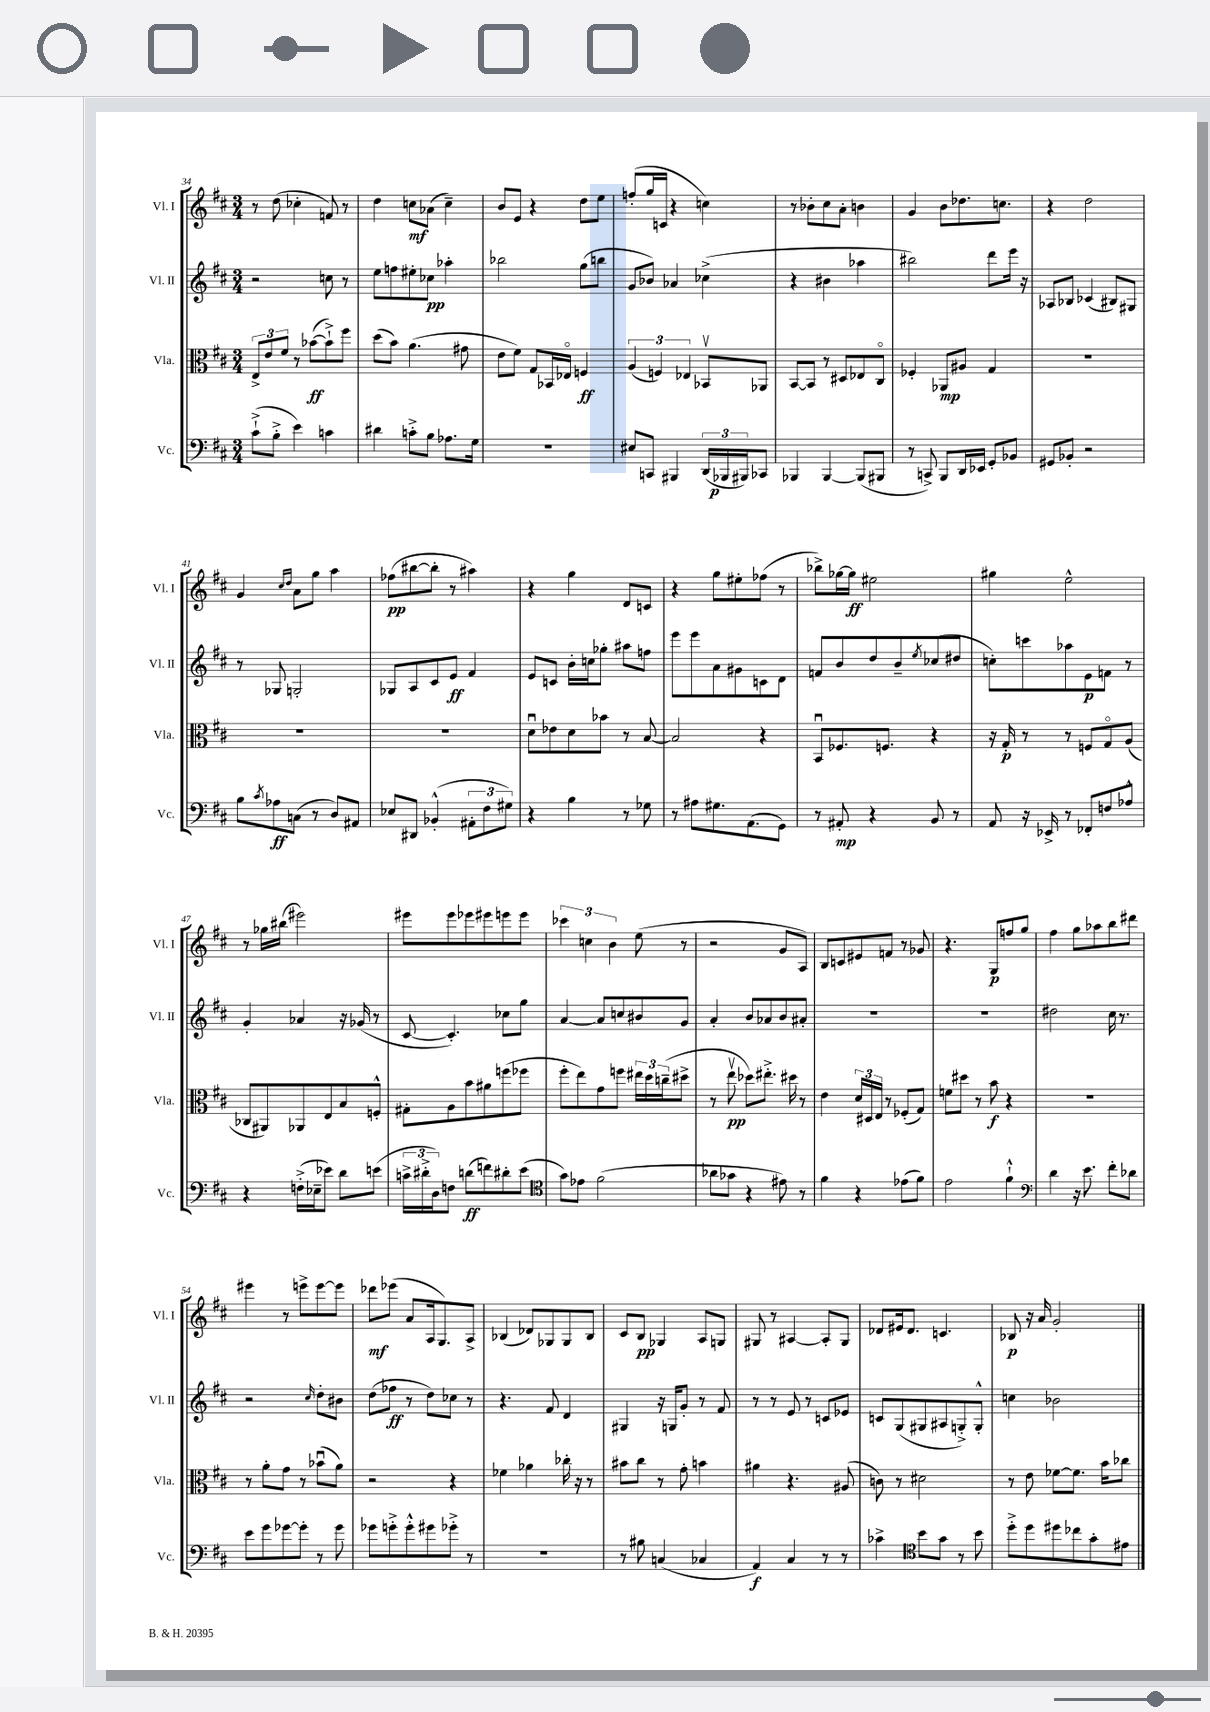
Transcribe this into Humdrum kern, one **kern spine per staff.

**kern	**kern	**kern	**kern
*staff4	*staff3	*staff2	*staff1
*clefF4	*clefC3	*clefG2	*clefG2
*k[f#c#]	*k[f#c#]	*k[f#c#]	*k[f#c#]
*M3/4	*M3/4	*M3/4	*M3/4
(8c#`^	12E^	2r	8r
.	12e	.	.
8B'^	.	.	(8dd
.	12f#	.	.
4e)	8r	.	4cc-'
.	([8b-	.	.
4c	8b-`^])	8cc	8f)
.	8ff#	8r	8r
=	=	=	=
4d#	(8dd	8ee	4dd
.	8b)	8ff	.
8c'^	(4.a	8ee#'	8cc
8B	.	8cc-	(8a-
8.A-	.	4aa-'	4cc~)
.	8g#	.	.
16G	.	.	.
=	=	=	=
2.r	8e	2bb-	8b
.	8f#)	.	8e
.	8G	.	4r
.	16BB-	.	.
.	16E-o	.	.
.	4F	(8gg	8dd
.	.	8bb	8ee
=	=	=	=
8E#	(6A	8g	(8ff'
8CC	.	8b-)	16gg
.	6F)	.	.
.	.	.	16c
4BBB#	.	4a-	4r
.	6E-	.	.
(24DD	8BB-v	(4cc-^	4cc)
24BBB-	.	.	.
24BBB#)	.	.	.
8CC-	8AA-	.	.
=	=	=	=
4BBB-	[8BB	4r	8r
.	8BB]	.	8b-'
[4BBB-	8r	4b#	8cc#
.	8D#	.	8a'
(8BBB-]	8E-	4aa-	4b
8BBB#	8C#o	.	.
=	=	=	=
8r	4F-'	2bb#)	4g
8CC^)	.	.	.
8BBB	8AA-	.	8b
16DD	8A#	.	8.dd-
16EE-	.	.	.
8GG'	4G	8ddd	.
.	.	.	8.cc
8BB-	.	16eee	.
.	.	16r	.
=	=	=	=
8GG#	2.r	8A-	4r
8BB-'	.	8B-	.
2r	.	(4c-	2dd
.	.	8B#)	.
.	.	8G#	.
=	=	=	=
8B	2.r	8r	4g
8qc#	.	.	.
8A-	.	8G-	.
.	.	.	16qqcc#
.	.	.	16qqdd
(8C	.	2G'	8a
8r	.	.	8gg
8D)	.	.	4aa
8AA#	.	.	.
=	=	=	=
8E-	2.r	8G-	(8ff-
8DD#	.	8A	[8bb#
(4BB-'^^	.	8c#	8bb#']
.	.	8e	8r
12AA#'	.	4f#	4aa#)
12F#	.	.	.
12G#)	.	.	.
=	=	=	=
4r	8du	8e	4r
.	8e-	8c	.
4B	8d	16b'	4gg
.	.	16cc	.
.	8b-	8gg-'	.
8r	8r	8aa#	8d
8G-	[8B	8ff	8c
=	=	=	=
8r	2B]	8eee	4r
8A#	.	8eee	.
8.G#	.	8a	8gg
.	.	8g#	8ee#'
(8.AA	.	.	.
.	4r	8c	(8ff-
8GG)	.	8d	8r
=	=	=	=
8r	8BBu	8f	8bb-^)
8AA#'	8.F-	8b	[16gg-
.	.	.	16gg-]
4r	.	8dd	2ee#
.	8.F	.	.
.	.	8b~	.
.	.	8qee	.
8BB	4r	(8cc-	.
8r	.	8dd#	.
=	=	=	=
8AA	16r	8cc')	4gg#
.	16G'	.	.
16r	8r	8ccc	.
16EE-^	.	.	.
8r	8r	8aa-	2ee^^
8FF-'	8F	8e	.
8F	8Go	8f	.
8A-^^	(8A	8r	.
=	=	=	=
4r	8C-	4g'	8r
.	8AA#)	.	16gg-
.	.	.	(16bb#
(16F'^	8AA-	4a-	2eee#)
16E-~	.	.	.
8e-)	8E	.	.
8d	8B	16r	.
.	.	(16g-	.
(8e	8F'^^	8r	.
=	=	=	=
24c^	8G#'	[8c#	8eee#
24d#'^	.	.	.
24D)	.	.	.
8F	8A	4.c#'])	8eee#
(8d	8b	.	8eee-
8f)	8a#	.	8eee#
8d#'	(8ff	8cc-	8eee
(8e	8ff-	8gg	8eee
=	=	=	=
*clefC4	*	*	*
8g)	8ff#'	[4a	6ccc-
8e-	8ee)	.	.
.	.	.	6cc
(2f#	8g	8a]	.
.	.	.	6b
.	8ff	8cc	.
.	24ee#	8b#	(8ee
.	24dd	.	.
.	(24cc~	.	.
.	8dd#^	8g	8r
=	=	=	=
8a-	8r	4a'	2r
8g-	8eev	.	.
4r	8dd-)	8b	.
.	8.ee#'^	8a-	.
8e#)	.	8b	8g
.	16dd#	.	.
8r	8r	8a#'	8A)
=	=	=	=
4f#	4e	2.r	8B
.	.	.	8c
4r	24d	.	8e#
.	24D#	.	.
.	24E	.	.
.	8r	.	8f
(8e-	(8F-'	.	8r
8f#)	8G)	.	8g-
=	=	=	=
2e	8f	2.r	4.r
.	8dd#	.	.
.	8r	.	.
.	8b	.	8G
4f#`^^	4r	.	8ff
.	.	.	8gg
=	=	=	=
*clefF4	*	*	*
4d	2.r	2dd#	4ff#
16r	.	.	8gg
8.e	.	.	.
.	.	.	8aa-
8f#'	.	16cc#	8bb
.	.	8.r	.
8d-	.	.	8ddd#
=	=	=	=
8e	8r	2r	4eee#
8g	8a'	.	.
[8g-	8g	.	8r
8g-']	8r	.	8eee^
.	.	16qqcc#	.
8r	(8b-u	8dd'	[8eee
8g-	8a)	8b#	8eee]
=	=	=	=
8g-	2r	(8dd	8ddd-
8g'^	.	8ff-	(8eee-
8g'^^	.	8r	8a
8g#	.	8dd)	16A
.	.	.	8.G)
8g-'^	4r	8cc-	.
8r	.	8r	8A^
=	=	=	=
2.r	4f-	4.r	(4B-
.	4a-	.	8d-)
.	.	8f#	8G-
.	16cc-'	4d	8G-
.	16r	.	.
.	8r	.	8B-
=	=	=	=
8r	8b#	4G#	8c#
8B#	8cc#	.	8B
(4C	8r	16r	4G-
.	.	16G	.
.	8g'	8g'	.
4C-	4b	8r	8A
.	.	8f#	8G
=	=	=	=
4AA)	4a#	8r	8G#
.	.	8r	8r
4C#	4.r	8e	[4A#
.	.	8r	.
8r	.	8c	8A#']
8r	(8A#	8e-	8G#
=	=	=	=
4c-^	8c)	8c	8d-
.	8r	(8G	16e#
.	.	.	8.d-
*clefC4	*	*	*
8b	2d#	8G#	.
8g	.	8A#	4.c
8r	.	8G'^)	.
8b	.	8G'^^	.
=	=	=	=
8dd'^	8r	4cc	8B-
8dd	8e	.	16r
.	.	.	16a
8dd#	[8f-	2b-	2g'
8cc-	8.f-]	.	.
8g'	.	.	.
.	16b	.	.
8e#	8cc-	.	.
==	==	==	==
*-	*-	*-	*-
